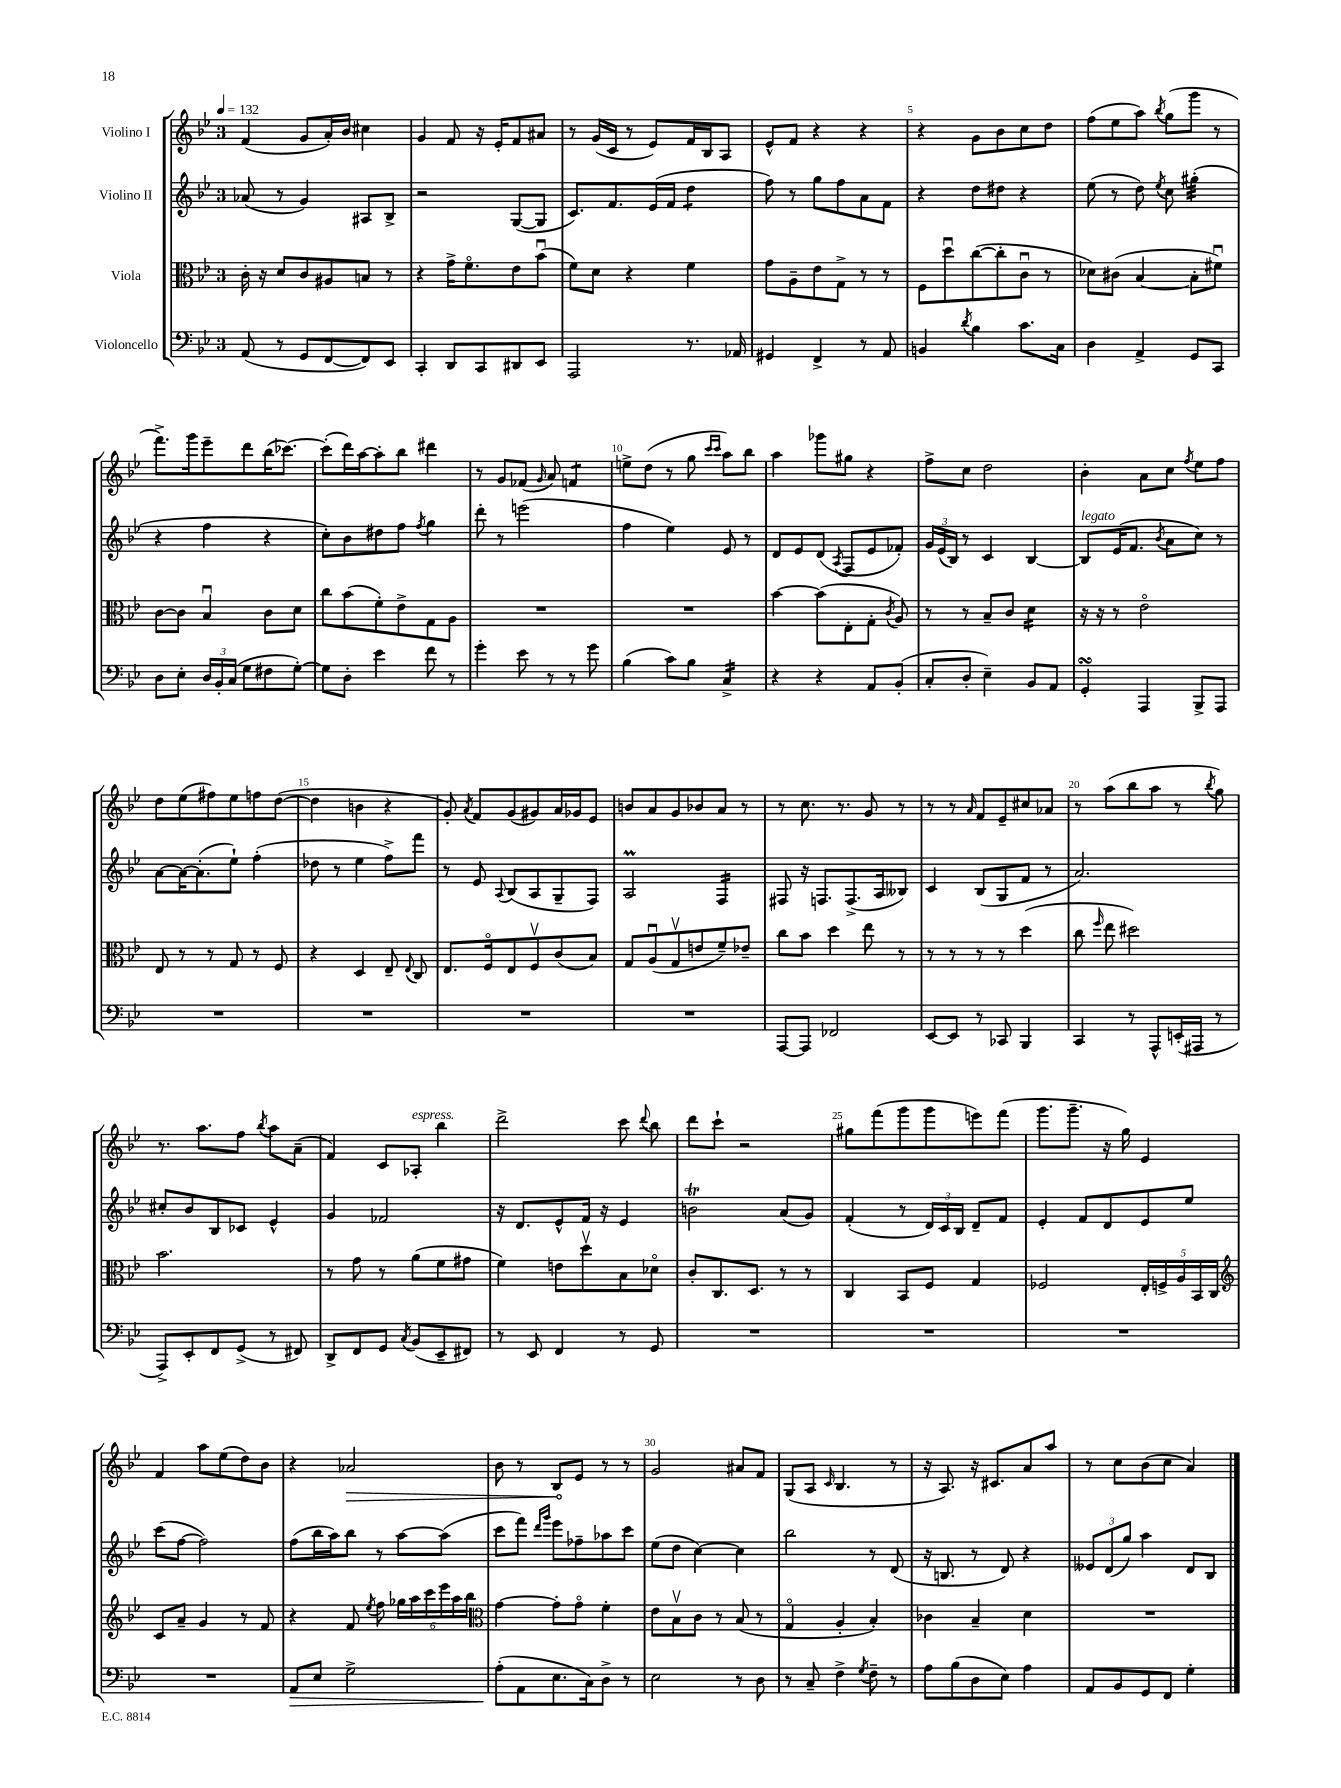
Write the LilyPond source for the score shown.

<<
\new StaffGroup <<
\new Staff = "s0" \with { instrumentName = "Violino I" } {
    \clef treble \key bes \major \once \override Staff.TimeSignature.style = #'single-digit \time 3/4 \tempo 4 = 132
    \autoBeamOff f'4( g'8[ a'16-.) bes'16] cis''4 |
    g'4 f'8 r16 ees'16[-. f'8 ais'8] |
    r8 g'16[( c'16] r8 ees'8[) f'16 bes16 a8] |
    ees'8[-^ f'8] r4 r4 |
    r4 g'8[ bes'8 c''8 d''8] |
    f''8[( ees''8 a''8]) \acciaccatura { bes''8 } g''8[( g'''8] r8 |
    f'''8.[->) g'''16 ees'''8-- d'''8 bes''16( ces'''8.]~) |
    ces'''8[-.( d'''16) a''16~ a''8-. bes''8] dis'''4 |
    r8 g'8[ fes'8]( \grace { g'16 } a'8) f'4:8 |
    e''8[-> d''8]( r8 g''8 \grace { c'''16[ c'''16] } a''8[) bes''8] |
    a''4 ges'''8[ gis''8] r4 |
    f''8[-> c''8] d''2 |
    bes'4-. a'8[ c''8] \acciaccatura { f''8 } ees''8[ f''8] |
    d''8[ ees''8( fis''8) ees''8 f''8 d''8]~( |
    d''4 b'4 r4 |
    g'8-.) \acciaccatura { a'8 } f'8[ g'8( gis'8) a'16 ges'16 ees'8] |
    b'8[ a'8 g'8 bes'8 a'8] r8 |
    r8 c''8. r8. g'8 r8 |
    r8 r8 \grace { a'16 } f'8[ ees'8-- cis''8 aes'8] |
    r8 a''8[( bes''8 a''8] r8 \acciaccatura { bes''8 } g''8) |
    r8. a''8.[ f''8] \acciaccatura { bes''8 } a''8[ a'8]--( |
    f'4) c'8[ aes8]-.^\markup { \italic "espress." } bes''4 |
    d'''2-> c'''8 \appoggiatura { d'''8 } bes''8 |
    d'''8[ c'''8]-! r2 |
    gis''8[ f'''8( g'''8 g'''8 e'''8) f'''8]( |
    g'''8.[ g'''8.]-- r16 g''16) ees'4 |
    f'4 a''8[ ees''8( d''8) bes'8] |
    r4 \once \override Hairpin.circled-tip = ##t aes'2\> |
    bes'8 r8 bes8[\! ees'8] r8 r8 |
    g'2 ais'8[ f'8] |
    g8[( a8] \grace { c'16 } bes4. r8 |
    r16 a8.) r16 cis'8.[ a'8 a''8] |
    r8 c''8[ bes'8( c''8] a'4) \bar "|." |
}
\new Staff = "s1" \with { instrumentName = "Violino II" } {
    \clef treble \key bes \major \once \override Staff.TimeSignature.style = #'single-digit \time 3/4
    \autoBeamOff aes'8( r8 g'4) ais8[ bes8]-> |
    r2 g8[~( g8] |
    c'8.[) f'8. ees'16( f'16] d''4:8 |
    f''8) r8 g''8[ f''8 a'8 f'8] |
    r4 d''8[ dis''8] r4 |
    ees''8( r8 d''8) \acciaccatura { ees''8 } c''8 gis''4:32-.( |
    r4 f''4 r4 |
    c''8[-.) bes'8 dis''8 f''8] \acciaccatura { f''8 } g''4 |
    d'''8-. r8 e'''2( |
    f''4 ees''4) ees'8 r8 |
    d'8[ ees'8 d'8]( \acciaccatura { a8 } f8[ ees'8 fes'8]-.) |
    \tuplet 3/2 { g'16[ ees'16( bes16]) } r8 c'4 bes4~ |
    bes8[^\markup { \italic "legato" } ees'16( f'8.] \acciaccatura { bes'8 } a'8[ c''8]) r8 |
    a'8[~ a'16~ a'8.-.( ees''8]-!) f''4-.( |
    des''8 r8 ees''4 f''8[->) f'''8] |
    r8 ees'8 \appoggiatura { a8 } bes8[( a8 g8-- f8]) |
    a2\prall f4:16 |
    fis8 r16 f8.[ f8.->( a16 beses8]) |
    c'4 bes8[( g8 f'8] r8 |
    a'2.) |
    cis''8[-. bes'8 bes8 ces'8] ees'4-^ |
    g'4 fes'2 |
    r16 d'8.[ ees'8-^ f'16] r16 ees'4 |
    b'2\trill a'8[( g'8]) |
    f'4-.( r8 \tuplet 3/2 { d'16[) c'16 bes16] } d'8[-- f'8] |
    ees'4-. f'8[ d'8 ees'8 ees''8] |
    c'''8[( f''8]~ f''2) |
    f''8[( bes''16 a''16) bes''8] r8 a''8[~ a''8]( |
    c'''8[ f'''8]) \grace { d'''16[ g'''16] } ees'''8[ fes''8-- aes''8 c'''8] |
    ees''8[( d''8] c''4~) c''4 |
    bes''2 r8 d'8( |
    r16 b8. r8 d'8) r4 |
    \tuplet 3/2 { eeses'8[ d'8( g''8]) } a''4 d'8[ bes8] \bar "|." |
}
\new Staff = "s2" \with { instrumentName = "Viola" } {
    \clef alto \key bes \major \once \override Staff.TimeSignature.style = #'single-digit \time 3/4
    \autoBeamOff c'16-. r16 d'8[ c'8 ais8 b8] r8 |
    r4 g'16[-> f'8.\flageolet ees'8 bes'8]\downbow( |
    f'8[) d'8] r4 f'4 |
    g'8[ a8-- ees'8 g8]-> r8 r8 |
    f8[ d''8\downbow c''8~( c''8-. c'8]\downbow r8 |
    des'8[) cis'8]( bes4~ bes8[-. fis'8]\downbow) |
    c'8[~ c'8] bes4\downbow c'8[ d'8] |
    c''8[ bes'8( f'8-.) ees'8-> g8 a8] |
    R2. |
    R2. |
    bes'4~ bes'8[( ees8-. g8]-. \acciaccatura { c'8 } a8) |
    r8 r8 bes8[-- c'8] d'4:16 |
    r16 r16 r8 ees'2\flageolet |
    ees8 r8 r8 g8 r8 f8 |
    r4 d4 ees8-- \appoggiatura { ees8 } c8 |
    ees8.[ f16\flageolet ees8 f8\upbow c'8( bes8]) |
    g8[ a8\downbow( g8\upbow e'8 f'8--) ees'8]-- |
    c''8[ bes'8] d''4 ees''8 r8 |
    r8 r8 r8 r8 d''4( |
    c''8 \grace { f''16 } ees''8 dis''2) |
    bes'2. |
    r8 g'8 r8 a'8[( f'8 gis'8] |
    f'4) e'8[ d''8\upbow bes8 des'8]\flageolet |
    c'8[-. c8. d8.] r8 r8 |
    c4 bes,8[ f8] g4 |
    fes2 \tuplet 5/4 { ees16[-. f16-> a16 bes,16 c16] } |
    \clef treble c'8[ a'8]-- g'4 r8 f'8 |
    r4 f'8 \acciaccatura { ees''8 } f''8 \tuplet 6/4 { ges''16[ a''16 c'''16 ees'''16 a''16 bes''16] } |
    \clef alto g'4~ g'8[-. g'8]\flageolet f'4-. |
    ees'8[ bes8\upbow c'8] r8 bes8( r8 |
    g4\flageolet a4-. bes4-.) |
    ces'4 bes4-- d'4 |
    R2. \bar "|." |
}
\new Staff = "s3" \with { instrumentName = "Violoncello" } {
    \clef bass \key bes \major \once \override Staff.TimeSignature.style = #'single-digit \time 3/4
    \autoBeamOff a,8( r8 g,8[ f,8~ f,8) ees,8] |
    c,4-. d,8[ c,8 dis,8 ees,8] |
    a,,2 r8. aes,16 |
    gis,4 f,4-> r8 a,8 |
    b,4 \acciaccatura { d'8 } bes4 c'8.[ c16] |
    d4 a,4-> g,8[ c,8] |
    d8[ ees8]-. \tuplet 3/2 { d16[ bes,16-. c16]( } g8[ fis8 g8]~-.) |
    g8[ d8]-. ees'4 f'8 r8 |
    g'4-. ees'8 r8 r8 g'8 |
    bes4( c'8[) bes8] c4:16-> |
    r4 r4 a,8[ bes,8]-.( |
    c8[-. d8]-. ees4--) bes,8[ a,8] |
    g,4-.\turn a,,4 bes,,8[-> a,,8] |
    R2. |
    R2. |
    R2. |
    R2. |
    a,,8[~ a,,8] fes,2 |
    ees,8[~ ees,8] r8 ces,8 bes,,4 |
    c,4 r8 a,,8[-^ e,16-.( ais,,16] r8 |
    a,,8[->) ees,8-. f,8 g,8]->( r8 fis,8) |
    d,8[-> f,8 g,8] \acciaccatura { c8 } bes,8[( ees,8-- fis,8]) |
    r8 ees,8 f,4 r8 g,8 |
    R2. |
    R2. |
    R2. |
    R2. |
    a,8[\> ees8] g2-> |
    a8[-.\!( a,8 ees8. c16) d8]-> r8 |
    ees2 r8 d8 |
    r8 c8-- f4-> \acciaccatura { g8 } f8-- r8 |
    a8[ bes8( d8 ees8]) a4 |
    a,8[ bes,8 g,8 f,8] g4-. \bar "|." |
}
>>
>>
\layout { \context { \Score \override BarNumber.break-visibility = ##(#f #t #t) barNumberVisibility = #(every-nth-bar-number-visible 5) } }
